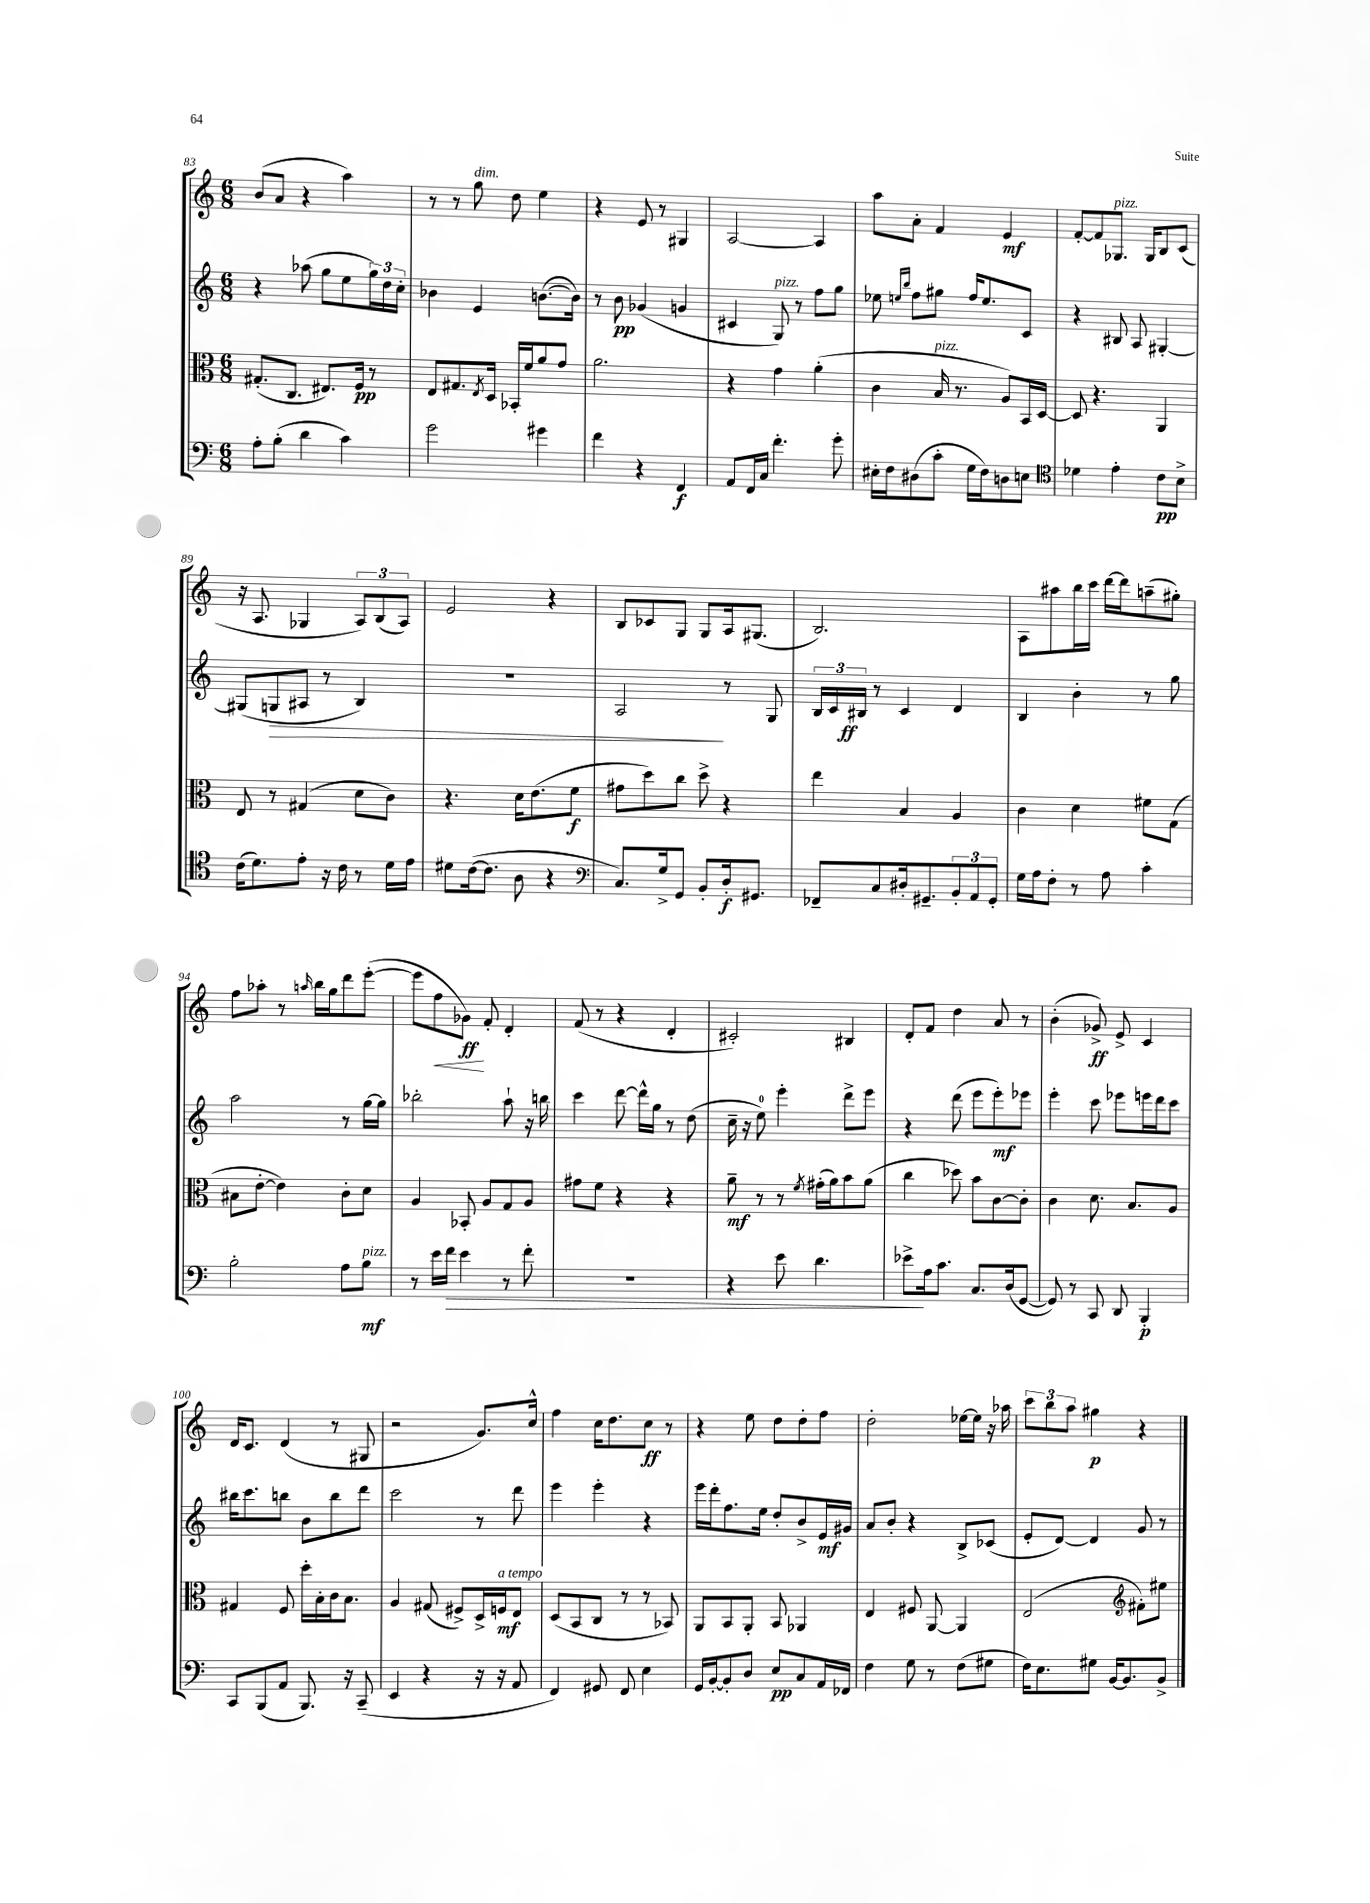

**kern	**kern	**kern	**kern
*staff4	*staff3	*staff2	*staff1
*clefF4	*clefC3	*clefG2	*clefG2
*k[]	*k[]	*k[]	*k[]
*M6/8	*M6/8	*M6/8	*M6/8
8A'	(8.G#'	4r	(8b
(8B'	.	.	8a
.	8.C	.	.
4d	.	(8aa-	4r
.	8.E#)	8gg	.
4c)	.	8ee	4aa)
.	16F	.	.
.	8r	24gg)	.
.	.	24dd	.
.	.	24cc'	.
=	=	=	=
2g	8E	4b-	8r
.	8.G#	.	8r
.	.	4e	8gg
.	8qE	.	.
.	16D	.	.
.	16BB-'	.	8dd
.	16f	.	.
4g#	8a	([8.b	4ee
.	8g	.	.
.	.	16b])	.
=	=	=	=
4f	2.a	8r	4r
.	.	8b	.
4r	.	(4g-	8e
.	.	.	8r
4FF	.	4g	4G#
=	=	=	=
8AA	4r	4c#	[2A
16FF	.	.	.
16C	.	.	.
4.f'	4g	8G)	.
.	.	8r	.
.	(4a'	8ff	4A]
8g'	.	8gg	.
=	=	=	=
16E#'	4c	8ee-	8aa
16F	.	.	.
.	.	16qqee	.
.	.	16qqbb	.
(8D#	.	8ff	8a'
8c'	16B	8gg#	4f
.	8.r	.	.
16G	.	16ff	.
16F)	.	8.ee	.
8D	8A)	.	4e
8E	16BB	8c	.
.	[16D	.	.
=	=	=	=
*clefC4	*	*	*
4d-	8D]	4r	[8f'
.	4.r	.	8f]
4e'	.	8B#	8.G-
.	.	8A	.
.	.	.	16G-
8c	4AA	[4G#'	8B
8B^	.	.	(8c
=	=	=	=
(16c	8E	(8G#]	16r
8.d)	.	.	8.A
.	8r	8G	.
8e'	(4G#	8A#	4G-
16r	.	8r	.
16c	.	.	.
8r	8d	4B)	12A)
.	.	.	(12B
16d	8c)	.	.
.	.	.	12A)
16e	.	.	.
=	=	=	=
8d#	4.r	2.r	2e
([16c	.	.	.
8.c]	.	.	.
8A	16d	.	.
.	(8.e	.	.
4r	.	.	4r
.	8f	.	.
=	=	=	=
*clefF4	*	*	*
8.C)	8g#	2A	8B
.	8dd)	.	8c-
16G^	.	.	.
8GG	8cc	.	8G
8BB'	8dd^	.	8G
16D'	4r	8r	16A
8.GG#	.	.	(8.G#
.	.	8G	.
=	=	=	=
8FF-~	4ee	24B	2.B)
.	.	24c	.
.	.	24B#	.
8C	.	8r	.
16D#'	4B	4c	.
8.GG#~	.	.	.
12BB'	4A	4d	.
12AA	.	.	.
12GG#'	.	.	.
=	=	=	=
16G	4c	4B	8A
16A	.	.	.
8F'	.	.	8aa#
8r	4d	4b'	16bb
.	.	.	16ccc
8A	.	.	[16ddd
.	.	.	16ddd]
4c'	8f#	8r	(8aa~
.	(8G	8gg	8gg#')
=	=	=	=
2B'	8B#	2aa	8ff
.	[8e'	.	8aa-'
.	4e])	.	8r
.	.	.	16qqaa
.	.	.	16bb
.	.	.	16gg
8A	8c'	8r	8ddd
8B	8d	[16gg	([8eee'
.	.	16gg]	.
=	=	=	=
8r	4A	2bb-'	8eee]
16e	.	.	8ff
16f	.	.	.
4e	8BB-'	.	8g-)
.	8A	.	8f'
8r	8G	8aa`	4d'
8f'	8A	16r	.
.	.	16bb	.
=	=	=	=
2.r	8g#	4ccc	(8f
.	8f	.	8r
.	4r	[8ddd	4r
.	.	16ddd^^]	.
.	.	16gg	.
.	4r	8r	4d'
.	.	(8dd	.
=	=	=	=
4r	8a~	16cc~	2c#')
.	.	16r	.
.	8r	8ee)	.
8e	8r	4eee'	.
.	8qf	.	.
4.d	(16g#'	.	.
.	16a)	.	.
.	8b	8ddd^	4B#
.	(8a	8eee	.
=	=	=	=
8e-^	4cc	4r	8d'
16A	.	.	8f
8.c	.	.	.
.	8dd-)	(8ddd	4dd
8.C	8b	8eee	.
.	[8c	8eee')	8a
(16D	.	.	.
[8GG	8c']	8eee-	8r
=	=	=	=
8GG])	4c	4eee'	(4b'
8r	.	.	.
8CC	8.d	8ccc	8g-^)
8DD	.	8eee-	8e^
.	8.B	.	.
4BBB'	.	16eee	4c
.	.	16ddd	.
.	8A	8ccc	.
=	=	=	=
8CC	4G#	16bb#	16d
.	.	8.ccc	8.c
(8BBB	.	.	.
8AA	8F	8bb	(4d
8.BBB)	16dd'	8b	.
.	16B'	.	.
.	16c	8bb	8r
16r	8.B	.	.
(8CC~	.	8ddd	8G#
=	=	=	=
4EE	4A	2ccc	2r
4r	(8G#	.	.
.	8F#^)	.	.
16r	16D^	8r	8.g)
16r	16F	.	.
8AA	8E	8ddd	.
.	.	.	16cc^^
=	=	=	=
4FF)	(8D	4eee	4ff
.	8BB	.	.
8GG#	8C	4eee'	16cc
.	.	.	8.dd
8FF	8r	.	.
4E	8r	4r	8cc
.	8BB-)	.	8r
=	=	=	=
16GG	8AA	16eee	4r
[16BB'	.	16ddd'	.
8BB']	8BB	8.ff	.
8D	8AA'	.	8ee
.	.	16ee	.
8E	8BB	8dd'	8dd
8C	4AA-	8b^	8dd'
16AA	.	16e	8ff
16FF-	.	16g#	.
=	=	=	=
4F	4E	8a	2dd'
.	.	8b'	.
8G	8F#	4r	.
8r	[8AA	.	.
(8F	4AA]	8B^	[16ee-
.	.	.	16ee-]
8G#	.	(8c-	16r
.	.	.	16aa-
=	=	=	=
16F)	(2E	8e'	12ccc
8.E	.	.	.
.	.	.	12bb
.	.	[8d)	.
.	.	.	12aa
8G#	.	4d]	4gg#
[16BB	.	.	.
8.BB]	.	.	.
*	*clefG2	*	*
.	8f#')	8g	4r
8BB^	8ee#	8r	.
==	==	==	==
*-	*-	*-	*-
